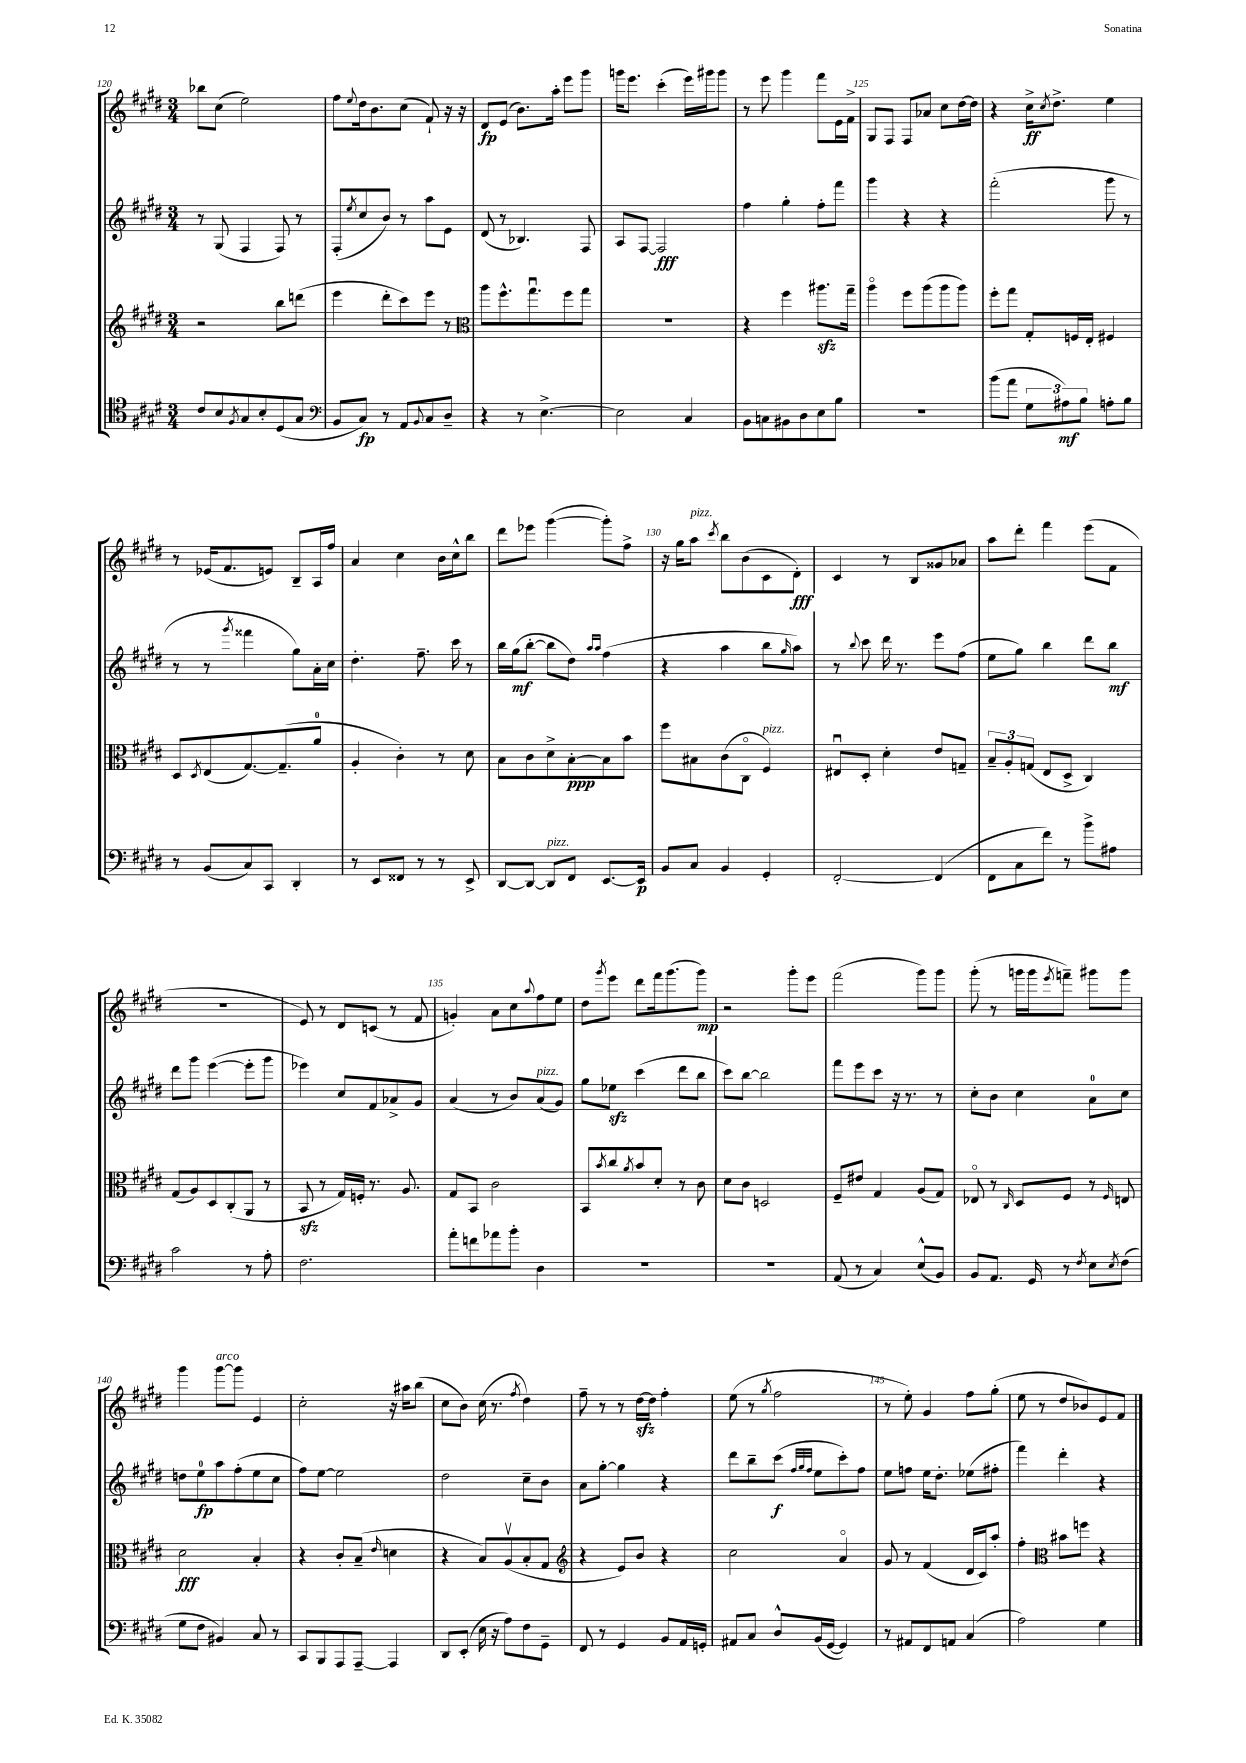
<<
\new StaffGroup <<
\new Staff = "s0" {
    \clef treble \key e \major \numericTimeSignature \time 3/4
    bes''8 cis''8( e''2) |
    fis''8 \appoggiatura { e''8 } dis''16 b'8. cis''8( fis'8-!) r16 r16 |
    dis'8\fp e'8( b'8.) a''16-. e'''8 gis'''8 |
    g'''16 e'''8. cis'''4-.( e'''16) gis'''16 gis'''8 |
    r8 e'''8 gis'''4 fis'''8 e'16 fis'16-> |
    gis8 fis8 fis8 aes'8 cis''8 dis''16~ dis''16 |
    r4 cis''16->\ff \acciaccatura { cis''8 } dis''8.-> e''4 |
    r8 ees'16( fis'8. e'8) b8-- a16 fis''16 |
    a'4 cis''4 b'16 cis''16-^ b''8 |
    dis'''8 ees'''8 gis'''4~( gis'''8-.) fis''8-> |
    r16 gis''16 a''8^\markup { \italic "pizz." } \acciaccatura { cis'''8 } b''8 b'8( cis'8 dis'8-.\fff) |
    cis'4 r8 b8 gisis'8 aes'8 |
    a''8 dis'''8-. fis'''4 e'''8( fis'8 |
    R2. |
    e'8) r8 dis'8 c'8( r8 fis'8 |
    g'4-.) a'8 cis''8 \appoggiatura { a''8 } fis''8 e''8 |
    dis''8 \acciaccatura { gis'''8 } e'''8 dis'''8 fis'''16 gis'''8.( gis'''8\mp) |
    r2 gis'''8-. e'''8 |
    fis'''2( gis'''8) gis'''8 |
    gis'''8-.( r8 g'''16 g'''16 \acciaccatura { e'''8 } f'''8--) gis'''8 gis'''8 |
    gis'''4 gis'''8~^\markup { \italic "arco" } gis'''8 e'4 |
    cis''2-. r16 ais''16 b''8( |
    cis''8 b'8) cis''16( r8. \acciaccatura { fis''8 } dis''4) |
    fis''8-- r8 r8 dis''16~\sfz dis''16 fis''4-. |
    e''8( r8 \acciaccatura { gis''8 } fis''2 |
    r8 e''8-.) gis'4 fis''8 gis''8-.( |
    e''8 r8 dis''8 bes'8) e'8 fis'8 \bar "|." |
}
\new Staff = "s1" {
    \clef treble \key e \major \numericTimeSignature \time 3/4
    r8 gis8( fis4 fis8) r8 |
    fis8-.( \acciaccatura { e''8 } cis''8 b'8) r8 a''8 e'8 |
    dis'8( r8 bes4.) fis8 |
    a8 fis8~ fis2\fff |
    fis''4 gis''4-. fis''8-. fis'''8 |
    gis'''4 r4 r4 |
    fis'''2-.( gis'''8 r8 |
    r8 r8 \acciaccatura { gis'''8 } fisis'''4 gis''8) a'16-. cis''16 |
    dis''4.-. fis''8.-- cis'''16 r8 |
    b''16 gis''16\mf( b''8~-. b''8 dis''8) \grace { a''16 a''16 } fis''4( |
    r4 a''4 b''8 \grace { gis''16 } a''8) |
    r8 \appoggiatura { b''8 } cis'''8 dis'''16 r8. e'''8 fis''8( |
    e''8 gis''8) b''4 dis'''8 b''8\mf |
    dis'''8 gis'''8 e'''4~( e'''8-. gis'''8 |
    ees'''4) cis''8 fis'8 aes'8-> gis'8 |
    a'4( r8 b'8) a'8^\markup { \italic "pizz." }( gis'8) |
    gis''8 ees''8\sfz cis'''4( dis'''8 b''8 |
    cis'''8) b''8~ b''2 |
    fis'''8 e'''8 cis'''8 r16 r8. r8 |
    cis''8-. b'8 cis''4 a'8-0 cis''8 |
    d''8 e''8-0\fp a''8 fis''8-.( e''8 cis''8 |
    fis''8) e''8~ e''2 |
    dis''2 cis''8-- b'8 |
    a'8 gis''8~-. gis''4 r4 |
    dis'''8 b''8-- cis'''8\f( \grace { fis''32 gis''32 fis''32 } e''8 cis'''8-.) fis''8 |
    e''8 f''8 e''16 dis''8.-. ees''8( fis''8-. |
    fis'''4) dis'''4-. r4 \bar "|." |
}
\new Staff = "s2" {
    \clef treble \key e \major \numericTimeSignature \time 3/4
    r2 b''8 d'''8( |
    e'''4 dis'''8-. cis'''8) e'''8 r8 |
    \clef alto a''8 fis''8.-^ gis''8.\downbow fis''8 gis''8 |
    R2. |
    r4 fis''4 ais''8.\sfz gis''16-- |
    a''4\flageolet fis''8 a''8( a''8 a''8) |
    fis''8-. gis''8 gis8-. f16 e16-. fis4 |
    dis8 \acciaccatura { dis8 } e8( gis8.~) gis8.--( a'8-0 |
    a4-. cis'4-.) r8 dis'8 |
    b8 cis'8 dis'8-> b8~-.\ppp b8 b'8 |
    fis''8 bis8 cis'8( cis8\flageolet fis4^\markup { \italic "pizz." }) |
    eis8\downbow dis8-. dis'4-. e'8 g8-- |
    \tuplet 3/2 { b8-- a8-. g8( } e8 dis8-> cis4) |
    gis8( a8) dis8 cis8-.( a,8 r8 |
    b,8\sfz r8 gis16) f16-. r8. a8. |
    gis8 b,8 cis'2 |
    b,8 \acciaccatura { b'8 } cis''8 \acciaccatura { a'8 } b'8 dis'8-. r8 cis'8 |
    dis'8 cis'8 d2 |
    fis8-- eis'8 gis4 a8( gis8) |
    ees8\flageolet r8 \grace { cis16 } dis8 fis8 r8 \grace { fis16 } e8 |
    dis'2\fff b4-. |
    r4 cis'8-. b8--( \grace { e'16 } d'4 |
    r4 b8) a8\upbow( b8-. gis8 |
    \clef treble r4 e'8) b'8 r4 |
    cis''2 a'4\flageolet |
    gis'8 r8 fis'4( dis'16 cis'16) a''8-. |
    fis''4-. \clef alto bis'8 f''8 r4 \bar "|." |
}
\new Staff = "s3" {
    \clef tenor \key e \major \numericTimeSignature \time 3/4
    cis'8 b8 \acciaccatura { fis8 } gis8 b8-. dis8( gis8 |
    \clef bass b,8 cis8\fp) r8 a,8 \appoggiatura { b,8 } cis8 dis8-- |
    r4 r8 e4.~-> |
    e2 cis4 |
    b,8 c8 bis,8 dis8 e8 b8 |
    R2. |
    b'8( a'8 \tuplet 3/2 { gis8 ais8\mf) b8 } a8-. b8 |
    r8 b,8( cis8) cis,8 dis,4-. |
    r8 e,8 fisis,8 r8 r8 e,8-> |
    dis,8~ dis,8~ dis,8^\markup { \italic "pizz." } fis,8 e,8.~ e,16\p |
    b,8 cis8 b,4 gis,4-. |
    fis,2~-. fis,4( |
    fis,8 cis8 fis'8) r8 b'8-> ais8 |
    cis'2 r8 a8-. |
    fis2. |
    a'8-. f'8 aes'8 b'8-. dis4 |
    R2. |
    R2. |
    a,8( r8 cis4) e8-^( b,8) |
    b,8 a,8. gis,16 r8 \acciaccatura { fis8 } e8 \acciaccatura { e8 } fis8( |
    gis8 fis8 bis,4) cis8 r8 |
    cis,8 b,,8 a,,8 a,,8~-- a,,4 |
    dis,8 e,8-.( e16 r16 a8) fis8 gis,8-- |
    fis,8 r8 gis,4 b,8 a,16 g,16-. |
    ais,8 cis8 dis8-^ b,16( gis,16~ gis,4) |
    r8 ais,8 fis,8 a,8 cis4( |
    a2) gis4 \bar "|." |
}
>>
>>
\layout { \context { \Score currentBarNumber = #120 \override BarNumber.break-visibility = ##(#f #t #t) barNumberVisibility = #(every-nth-bar-number-visible 5) } }
